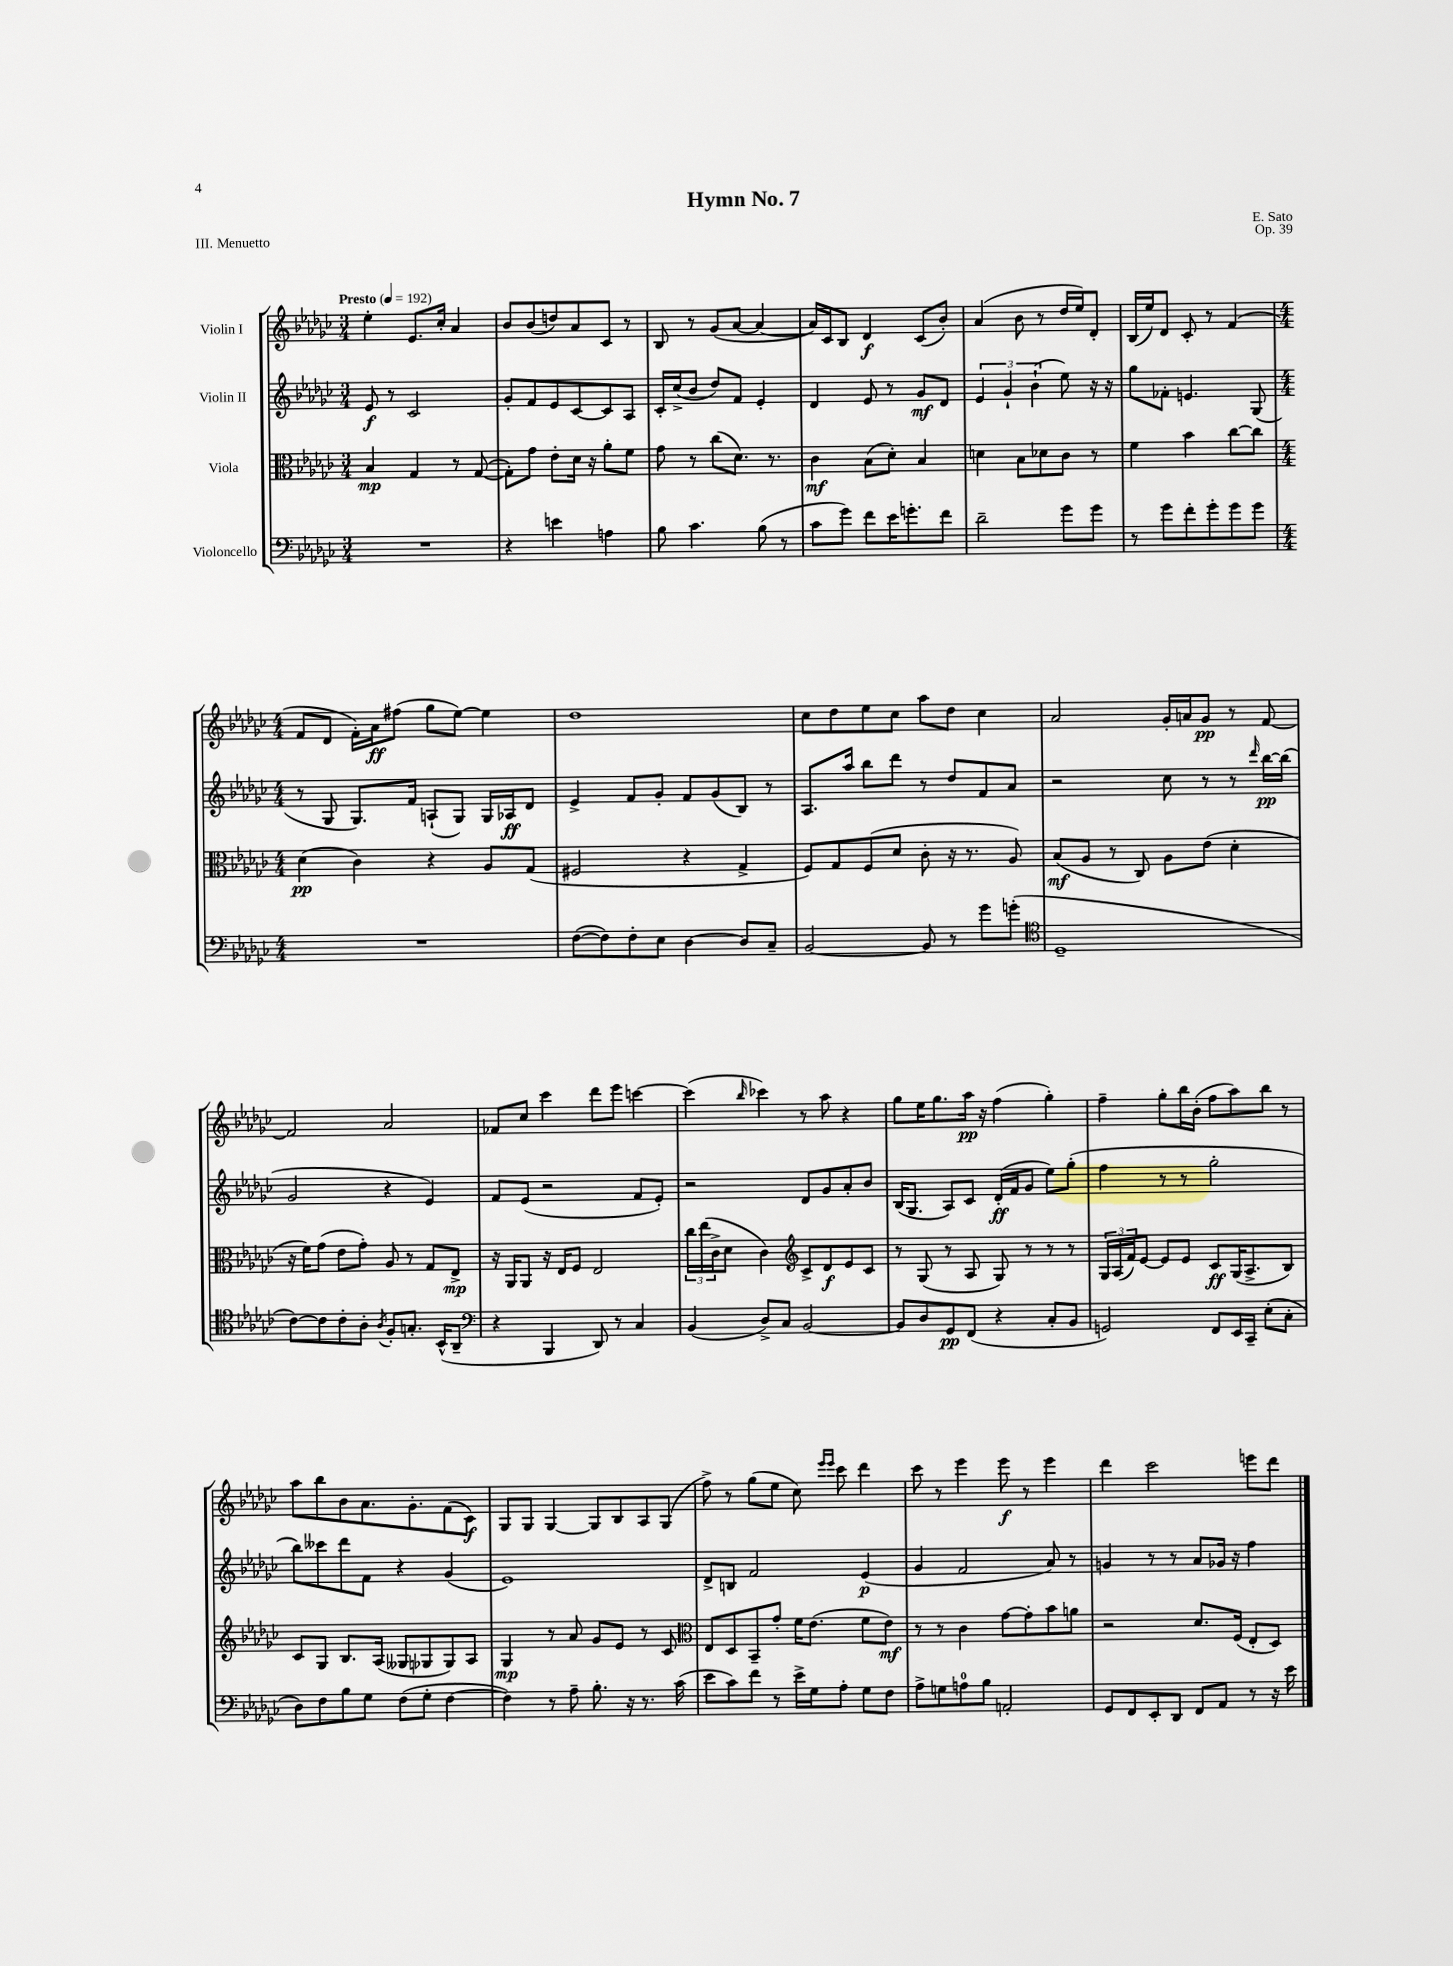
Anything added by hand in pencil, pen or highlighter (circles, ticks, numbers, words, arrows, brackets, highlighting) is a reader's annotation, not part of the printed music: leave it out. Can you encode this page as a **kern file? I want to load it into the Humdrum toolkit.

**kern	**dynam	**kern	**dynam	**kern	**dynam	**kern	**dynam
*part4	*part4	*part3	*part3	*part2	*part2	*part1	*part1
*staff4	*staff4	*staff3	*staff3	*staff2	*staff2	*staff1	*staff1
*I"Violoncello	*	*I"Viola	*	*I"Violin II	*	*I"Violin I	*
*clefF4	*	*clefC3	*	*clefG2	*	*clefG2	*
*k[b-e-a-d-g-c-]	*	*k[b-e-a-d-g-c-]	*	*k[b-e-a-d-g-c-]	*	*k[b-e-a-d-g-c-]	*
*M3/4	*	*M3/4	*	*M3/4	*	*M3/4	*
*MM192	*	*MM192	*	*MM192	*	*MM192	*
=1	=1	=1	=1	=1	=1	=1	=1
!	!	!	!	!	!	!LO:TX:a:B:t=Presto	!
2.r	.	4B-/	mp	8e-/	f	4ee-'\	.
.	.	.	.	8r	.	.	.
.	.	4G-/	.	2c-/	.	8.e-/L	.
.	.	.	.	.	.	16cc-'/Jk	.
.	.	8r	.	.	.	4a-/	.
.	.	([8G-/	.	.	.	.	.
=2	=2	=2	=2	=2	=2	=2	=2
4r	.	8G-'\L])	.	8g-'/L	.	8b-/L	.
.	.	8g-\J	.	8f/	.	(8b-/	.
4en\	.	8e-'\L	.	8e-/	.	8ddn/)	.
.	.	16d-\Jk	.	[8c-/	.	8a-/	.
.	.	16r	.	.	.	.	.
4An\	.	8a-'\L	.	8c-/]	.	8c-/J	.
.	.	8f\J	.	8A-/J	.	8r	.
=3	=3	=3	=3	=3	=3	=3	=3
8B-\	.	8g-\	.	16c-'/LL	.	8B-/	.
.	.	.	.	(16cc-^/J	.	.	.
4.c-\	.	8r	.	8b-/J	.	8r	.
.	.	(8cc-\L	.	8dd-/L)	.	(8g-/L	.
.	.	8.d-\J)	.	8f/J	.	[8a-/J	.
(8B-\	.	.	.	4e-'/	.	4a-/_	.
.	.	8.r	.	.	.	.	.
8r	.	.	.	.	.	.	.
=4	=4	=4	=4	=4	=4	=4	=4
8c-\L	.	4c-\	mf	4d-/	.	16a-/LL])	.
.	.	.	.	.	.	16c-/J	.
8g-\J)	.	.	.	.	.	8B-/J	.
8f\L	.	(8B-\L	.	8e-/	.	4d-/	f
16e-\K	.	8d-'\J)	.	8r	.	.	.
8.gn'\	.	.	.	.	.	.	.
.	.	4B-/	.	8g-/L	mf	(8c-/L	.
8f\J	.	.	.	8d-/J	.	8b-'/J)	.
=5	=5	=5	=5	=5	=5	=5	=5
2d-~\	.	4dn\	.	6e-/	.	(4a-/	.
.	.	.	.	6g-`/	.	.	.
.	.	8B-\L	.	.	.	8b-\	.
.	.	.	.	(6b-`\	.	.	.
.	.	8d-X\	.	.	.	8r	.
8g-\L	.	8c-\J	.	8ee-\)	.	16dd-/LL	.
.	.	.	.	.	.	16ee-/J)	.
8g-\J	.	8r	.	16r	.	8d-'/J	.
.	.	.	.	16r	.	.	.
=6	=6	=6	=6	=6	=6	=6	=6
8r	.	4f\	.	8gg-\L	.	(16B-/LL	.
.	.	.	.	.	.	16ee-/J)	.
8g-\L	.	.	.	8f-X'\J	.	8d-/J	.
8f'\	.	4b-\	.	4.en/	.	8c-'/	.
8g-'\	.	.	.	.	.	8r	.
8g-\	.	[8cc-\L	.	.	.	(4f/	.
8g-\J	.	8cc-\J]	.	(8G-/	.	.	.
!!LO:LB:g=z
=7	=7	=7	=7	=7	=7	=7	=7
*M4/4	*	*M4/4	*	*M4/4	*	*M4/4	*
1r	.	(4d-\	pp	8r	.	8f/L	.
.	.	.	.	8G-/	.	8d-/J	.
.	.	4c-\)	.	8.G-/L)	.	16f'\LL)	.
.	.	.	.	.	.	16a-\J	ff
.	.	.	.	.	.	(8ff#X\J	.
.	.	.	.	16f/Jk	.	.	.
.	.	4r	.	(8An`/L	.	8gg-\L	.
.	.	.	.	8G-/J)	.	[8ee-\J)	.
.	.	8A-/L	.	16G-/LL	.	4ee-\]	.
.	.	.	.	16A-X/J	ff	.	.
.	.	(8G-/J	.	8d-/J	.	.	.
=8	=8	=8	=8	=8	=8	=8	=8
([8F\L	.	2F#X/	.	4e-^/	.	1dd-	.
8F\])	.	.	.	.	.	.	.
8F'\	.	.	.	8f/L	.	.	.
8E-\J	.	.	.	8g-'/J	.	.	.
[4D-\	.	4r	.	8f/L	.	.	.
.	.	.	.	(8g-/	.	.	.
8D-/L]	.	4G-^/	.	8B-/J)	.	.	.
8C-~/J	.	.	.	8r	.	.	.
=9	=9	=9	=9	=9	=9	=9	=9
[2BB-/	.	8F/L)	.	8.A-/L	.	8cc-\L	.
.	.	8G-/	.	.	.	8dd-\	.
.	.	.	.	16aa-/Jk	.	.	.
.	.	(8F/	.	8bb-\L	.	8ee-\	.
.	.	8d-/J	.	8ddd-\J	.	8cc-\J	.
8BB-/]	.	8c-'\	.	8r	.	8aa-\L	.
8r	.	16r	.	8dd-/L	.	8dd-\J	.
.	.	8.r	.	.	.	.	.
8g-\L	.	.	.	8f/	.	4cc-\	.
(8gn'\J	.	8A-/)	.	8a-/J	.	.	.
=10	=10	=10	=10	=10	=10	=10	=10
*clefC4	*	*	*	*	*	*	*
1D-~	.	(8B-/L	mf	2r	.	2a-/	.
.	.	8A-/J	.	.	.	.	.
.	.	8r	.	.	.	.	.
.	.	8C-/)	.	.	.	.	.
.	.	8A-\L	.	8cc-\	.	16g-'/LL	.
.	.	.	.	.	.	16an/J	.
.	.	(8e-\J	.	8r	.	8g-/J	pp
.	.	4d-'\	.	8r	.	8r	.
.	.	.	.	16qqddd-/	.	.	.
.	.	.	.	[16bb-\LL	pp	[8f/	.
.	.	.	.	(16bb-\JJ]	.	.	.
!!LO:LB:g=z
=11	=11	=11	=11	=11	=11	=11	=11
[8c-\L)	.	16r	.	2g-/	.	2f/]	.
.	.	16f\KL)	.	.	.	.	.
8c-\]	.	(8g-\J	.	.	.	.	.
8c-'\	.	8e-\L	.	.	.	.	.
8A-'\J	.	8g-'\J)	.	.	.	.	.
8qA-/	.	.	.	.	.	.	.
8F'/L	.	8A-/	.	4r	.	2a-/	.
8.Gn'/J	.	8r	.	.	.	.	.
.	.	8G-/L	.	4e-/)	.	.	.
(16BB-^^/KL	.	.	.	.	.	.	.
8AA-~/J	.	8E-^/J	mp	.	.	.	.
=12	=12	=12	=12	=12	=12	=12	=12
*clefF4	*	*	*	*	*	*	*
4r	.	16r	.	8f/L	.	8f-X/L	.
.	.	16AA-/KL	.	.	.	.	.
.	.	8AA-/J	.	(8e-/J	.	8cc-/J	.
4BBB-/	.	16r	.	2r	.	4ccc-\	.
.	.	16E-/KL	.	.	.	.	.
.	.	8F/J	.	.	.	.	.
8DD-/)	.	2E-/	.	.	.	8ddd-\L	.
8r	.	.	.	.	.	8eee-\J	.
4C-/	.	.	.	8f/L	.	[4cccn\	.
.	.	.	.	8e-'/J)	.	.	.
=13	=13	=13	=13	=13	=13	=13	=13
(4BB-/	.	24cc-\LL	.	2r	.	(4ccc\]	.
.	.	(24ee-\	.	.	.	.	.
.	.	24c-^\J	.	.	.	.	.
.	.	8d-\J	.	.	.	.	.
.	.	.	.	.	.	16qqbb-/	.
8D-^/L)	.	4c-\)	.	.	.	4ccc-X\)	.
8C-/J	.	.	.	.	.	.	.
*	*	*clefG2	*	*	*	*	*
[2BB-/	.	8c-^/L	.	8d-/L	.	8r	.
.	.	8d-/	f	8g-/	.	8aa-\	.
.	.	8e-/	.	8a-'/	.	4r	.
.	.	8c-/J	.	8b-/J	.	.	.
=14	=14	=14	=14	=14	=14	=14	=14
8BB-/L]	.	8r	.	(16B-/KL	.	8gg-\L	.
.	.	.	.	8.G-/J	.	.	.
8D-/	.	(8G-/	.	.	.	16ee-\K	.
.	.	.	.	.	.	8.gg-\	.
8GG-/	pp	8r	.	8A-/L)	.	.	.
(8FF/J	.	8A-/	.	8c-/J	.	16aa-\Jk	pp
.	.	.	.	.	.	16r	.
4r	.	8G-/)	.	(16d-'/LL	ff	(4ff\	.
.	.	.	.	16f/J	.	.	.
.	.	8r	.	8g-/J	.	.	.
8C-'/L	.	8r	.	8ee-\L)	.	4gg-'\)	.
8BB-/J	.	8r	.	(8gg-'\J	.	.	.
=15	=15	=15	=15	=15	=15	=15	=15
2GGn/)	.	24G-/LL	.	4ff\	.	4ff~\	.
.	.	(24A-/	.	.	.	.	.
.	.	24f/J)	.	.	.	.	.
.	.	[8e-/J	.	.	.	.	.
.	.	8e-/L]	.	8r	.	8gg-'\L	.
.	.	8e-/J	.	8r	.	16bb-\L	.
.	.	.	.	.	.	(16b-'\JJ	.
8FF/L	.	8c-/L	ff	2gg-'\	.	8ff\L	.
16EE-/L	.	(16G-/K	.	.	.	8aa-\)	.
16CC-~/JJ	.	8.A-^/	.	.	.	.	.
(8E-'\L	.	.	.	.	.	8bb-\J	.
8C-'\J	.	8B-/J)	.	.	.	8r	.
!!LO:LB:g=z
=16	=16	=16	=16	=16	=16	=16	=16
8D-\L)	.	8c-/L	.	8bb-\L)	.	8aa-\L	.
8F\	.	8G-/J	.	8ccc--X\	.	8bb-\	.
8B-\	.	8.B-/L	.	8ddd-\	.	8b-\	.
8G-\J	.	.	.	8f\J	.	8.a-\	.
.	.	(16A-/Jk	.	.	.	.	.
(8F\L	.	8G--X/L	.	4r	.	.	.
.	.	.	.	.	.	8.g-'\	.
8G-'\J	.	8G-X/	.	.	.	.	.
[4F\	.	8G-/)	.	(4g-/	.	(8f\	.
.	.	8A-/J	.	.	.	8c-\J)	f
=17	=17	=17	=17	=17	=17	=17	=17
4F\])	.	4G-/	mp	1e-)	.	8G-/L	.
.	.	.	.	.	.	8G-/J	.
8r	.	8r	.	.	.	[4G-/	.
8A-~\	.	8a-/	.	.	.	.	.
8.B-'\	.	8g-/L	.	.	.	8G-/L]	.
.	.	8e-/J	.	.	.	8B-/	.
16r	.	.	.	.	.	.	.
8.r	.	8r	.	.	.	8A-/	.
.	.	8c-/	.	.	.	(8G-/J	.
(16c-\	.	.	.	.	.	.	.
=18	=18	=18	=18	=18	=18	=18	=18
*	*	*clefC3	*	*	*	*	*
8e-\L	.	8E-/L	.	8d-^/L	.	8ff^\)	.
8c-\)	.	8D-/	.	8Bn/J	.	8r	.
8f\J	.	8BB-~/	.	2f/	.	(8gg-\L	.
8r	.	8g-'/J	.	.	.	8ee-\J	.
16e-^\LL	.	16f\KL	.	.	.	8cc-\)	.
16G-\J	.	(8.e-\J	.	.	.	.	.
.	.	.	.	.	.	16qqeee-/LL	.
.	.	.	.	.	.	16qqeee-/JJ	.
8A-'\J	.	.	.	.	.	8ccc-\	.
8G-\L	.	8f\L	.	(4e-/	p	4ddd-\	.
8F\J	.	8e-\J)	mf	.	.	.	.
=19	=19	=19	=19	=19	=19	=19	=19
8A-^\L	.	8r	.	4g-/	.	8ccc-\	.
8Gn\	.	8r	.	.	.	8r	.
8An\	.	4c-\	.	2f/	.	4eee-\	.
8B-\J	.	.	.	.	.	.	.
2AAn'/	.	[8g-\L	.	.	.	8eee-\	f
.	.	8g-'\]	.	.	.	8r	.
.	.	8b-\	.	8a-/)	.	4eee-\	.
.	.	8an\J	.	8r	.	.	.
=20	=20	=20	=20	=20	=20	=20	=20
8GG-/L	.	2r	.	4gn/	.	4ddd-\	.
8FF/	.	.	.	.	.	.	.
8EE-'/	.	.	.	8r	.	2ccc-\	.
8DD-/J	.	.	.	8r	.	.	.
8FF/L	.	8.d-/L	.	8a-/L	.	.	.
8AA-/J	.	.	.	16g-X/Jk	.	.	.
.	.	(16F/Jk	.	16r	.	.	.
8r	.	8E-'/L	.	4ff\	.	8eeen\L	.
16r	.	8D-/J)	.	.	.	8ddd-\J	.
16e-\	.	.	.	.	.	.	.
==	==	==	==	==	==	==	==
*-	*-	*-	*-	*-	*-	*-	*-
